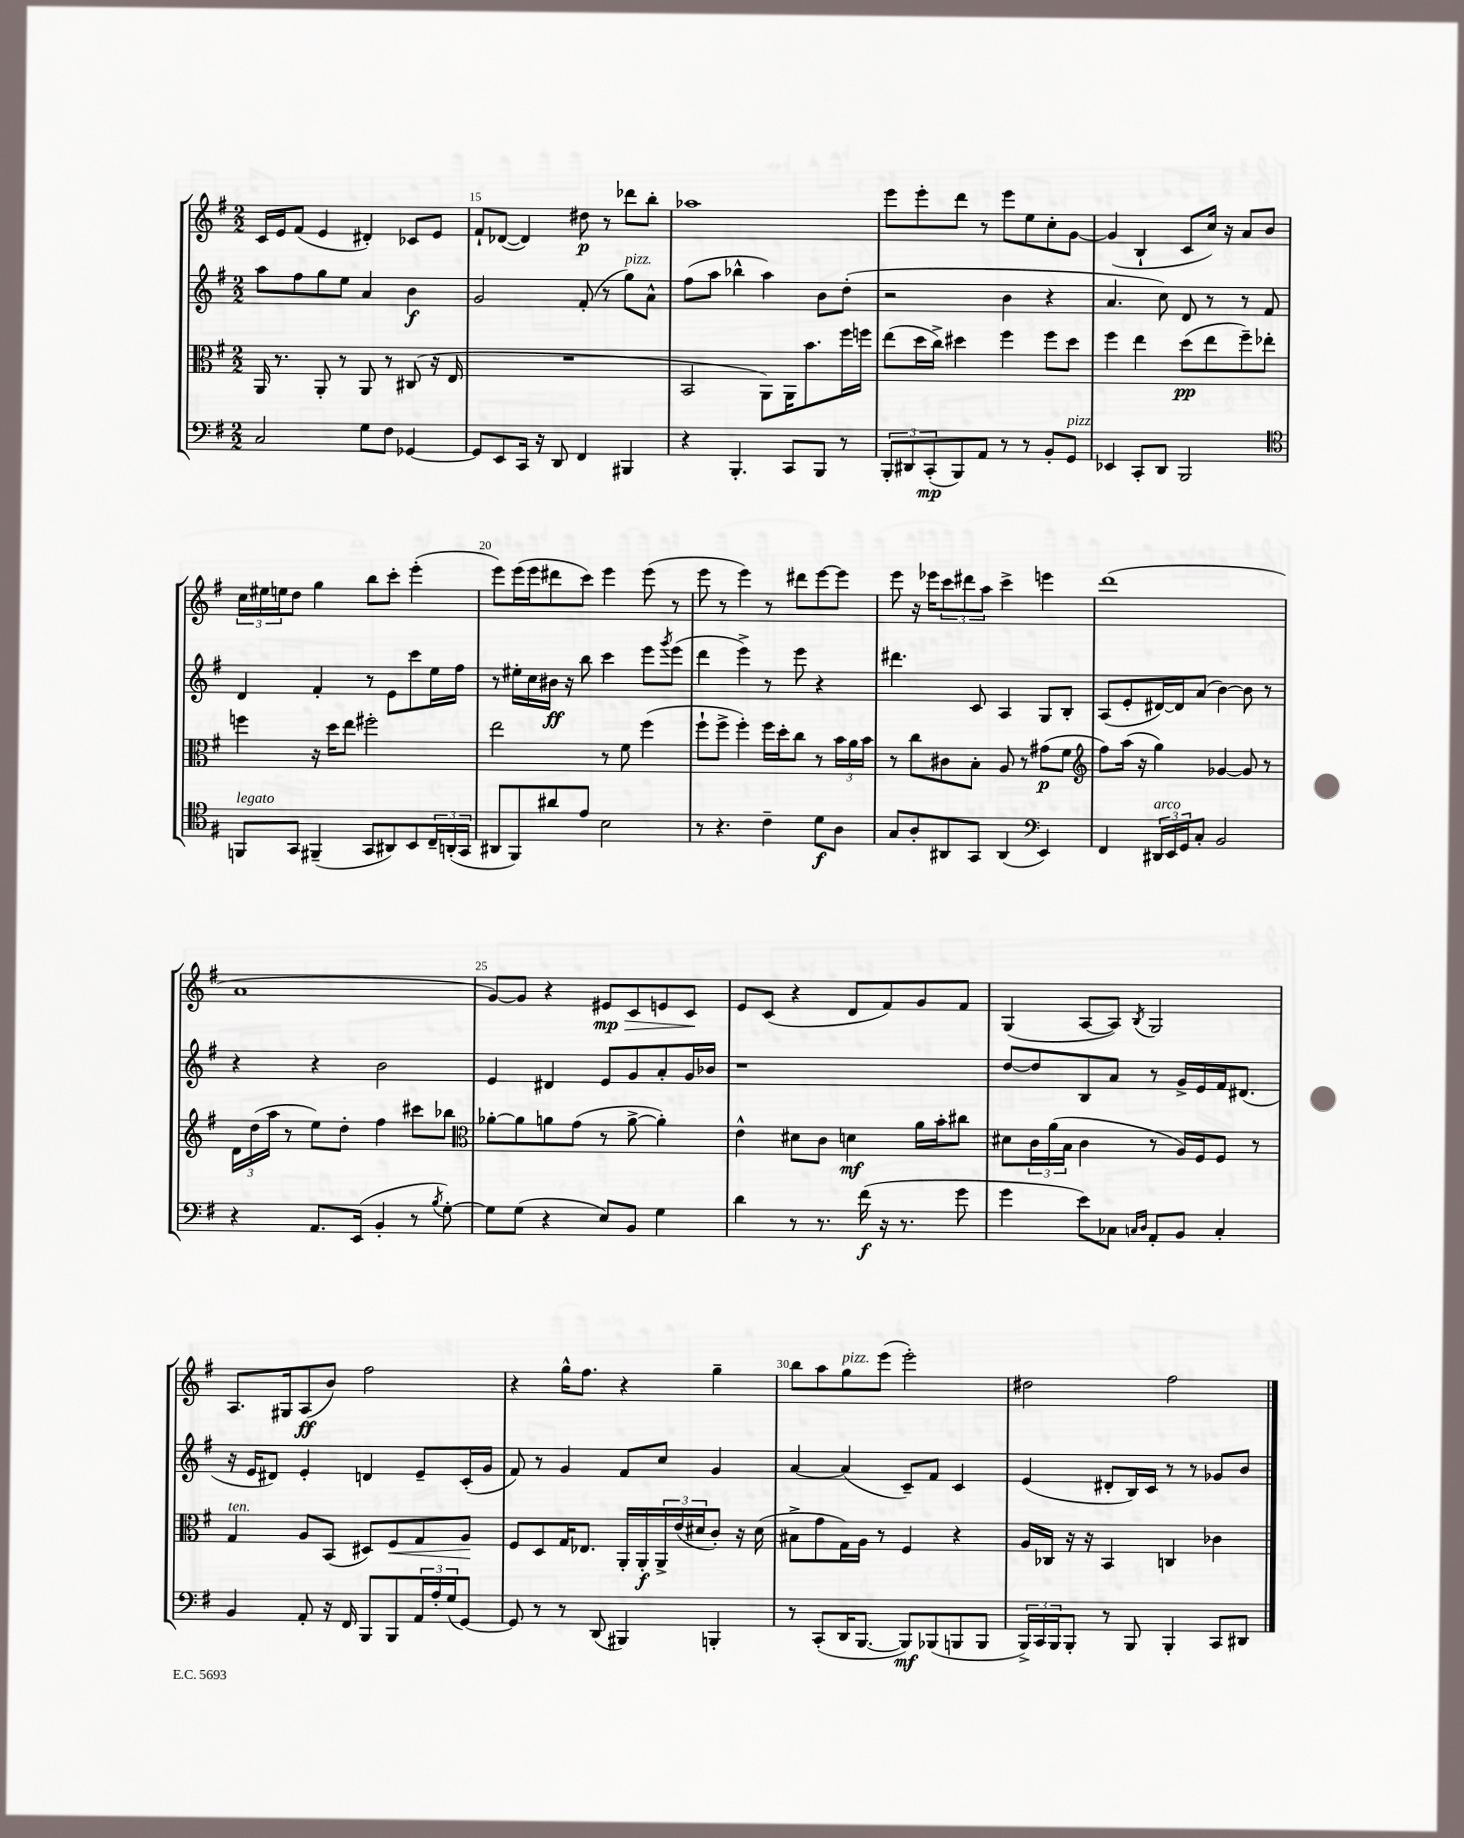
<<
\new StaffGroup <<
\new Staff = "s0" {
    \clef treble \key g \major \numericTimeSignature \time 2/2
    c'16 e'16 fis'8( e'4 dis'4-.) ces'8 e'8 |
    fis'8-! des'8~( des'4) dis''8\p r8 des'''8 b''8-. |
    aes''1 |
    e'''8 e'''8-. d'''8 r8 e'''8 e''8 c''8-. g'8~ |
    g'4( b4-! c'8 c''16) r16 a'8 b'8 |
    \tuplet 3/2 { c''16 eis''16 e''16 } d''8 g''4 b''8 c'''8-. e'''4-.( |
    e'''8) e'''16( e'''16 dis'''8 c'''8) e'''4 e'''8( r8 |
    e'''8 r8 e'''4) r8 dis'''8 e'''8~ e'''8 |
    e'''8 r16 ees'''16 \tuplet 3/2 { c'''8 dis'''8 a''8 } c'''4-> e'''4 |
    d'''1( |
    a'1 |
    g'8~) g'8 r4 eis'8\mp\> c'8 e'8 c'8\! |
    e'8 c'8( r4 d'8 fis'8) g'8 fis'8 |
    g4( a8~ a8) \acciaccatura { b8 } g2 |
    a8. gis16 a8\ff( b'8) fis''2 |
    r4 g''16-^ fis''8. r4 g''4-- |
    b''8 a''8 g''8^\markup { \italic "pizz." } e'''8( e'''2-.) |
    dis''2 fis''2 \bar "|." |
}
\new Staff = "s1" {
    \clef treble \key g \major \numericTimeSignature \time 2/2
    a''8 fis''8 g''8 e''8 a'4 b'4\f |
    g'2 fis'8-.( r8 g''8^\markup { \italic "pizz." }) a'8-^ |
    fis''8( a''8 bes''4-^ a''4) b'8 d''8-.( |
    r2 b'4 r4 |
    a'4. c''8) d'8 r8 r8 fis'8 |
    d'4 fis'4-. r8 e'8 c'''8 e''16 fis''16 |
    r8 eis''16-. c''16 bis'16\ff r16 b''8 c'''4 e'''8 \acciaccatura { g'''8 } e'''8( |
    d'''4 e'''4->) r8 e'''8 r4 |
    dis'''4. c'8 a4 g8 b8-. |
    a8( e'8-. dis'16~) dis'16 a'8( b'4~) b'8 r8 |
    r4 r4 b'2 |
    e'4 dis'4 e'8 g'8 a'8-. g'16 bes'16 |
    r1 |
    d''8~ d''8 b8 a'8 r8 g'16-> e'16 fis'16 dis'8.( |
    r16 e'16 dis'8) e'4-. d'4 e'8-- c'16-.( g'16 |
    fis'8) r8 g'4 fis'8 c''8 g'4 |
    a'4~ a'4( c'8--) fis'8 c'4 |
    e'4( dis'8-. b16) c'16 r8 r8 ges'8 b'8 \bar "|." |
}
\new Staff = "s2" {
    \clef alto \key g \major \numericTimeSignature \time 2/2
    a,16 r8. a,8-. r8 a,8 r8 cis8( r16 e16 |
    R1 |
    b,2 a,8) a,16 b'8. fis''16 f''16 |
    e''8( d''16 c''16->) dis''4 fis''4 fis''8 dis''8 |
    fis''4 e''4 d''8\pp( e''8 fis''8--) ees''8-. |
    f''4 r16 d''16 e''8 fis''2-. |
    e''2 r8 fis'8 fis''4( |
    fis''8-! fis''8-> fis''4-.) fis''16 d''16-. c''8 r8 \tuplet 3/2 { b'16 a'16 b'16 } |
    r8 c''8 cis'8 b8-. a8 r8 gis'8\p( fis'8 |
    \clef treble fis''8) a''16( r16 g''4) ges'4~ ges'8 r8 |
    \tuplet 3/2 { d'16 d''16( a''16 } r8 e''8) d''8-. fis''4 cis'''8 bes''8 |
    \clef alto aes'8~-. aes'8 a'8 g'8( r8 a'8~-> a'4-.) |
    e'4-^ dis'8 c'8 d'4\mf a'16 b'16-. cis''8 |
    dis'8 \tuplet 3/2 { c'16 a'16( b16 } c'4 r8 a16) fis16 fis8 r8 |
    g4^\markup { \italic "ten." } a8 b,8( dis8) fis8\< g8 a8\! |
    fis8 d8 g16 ees8. a,16-. a,16-.\f \tuplet 3/2 { a,16-> e'16( dis'16 } c'8-.) r16 dis'16( |
    bis8-> g'8 g16) a16 r8 fis4 r4 |
    a16 ces16 r16 r16 b,4 c4 ces'4 \bar "|." |
}
\new Staff = "s3" {
    \clef bass \key g \major \numericTimeSignature \time 2/2
    c2 g8 fis8 ges,4~ |
    ges,8 e,8 c,16 r16 d,8 fis,4 bis,,4 |
    r4 b,,4.-. c,8 b,,8 r8 |
    \tuplet 3/2 { b,,8-. dis,8 c,8-.\mp( } b,,8) a,8 r8 r8 b,8-. g,8^\markup { \italic "pizz." } |
    ees,4 c,8-. d,8 b,,2 |
    \clef tenor f,8^\markup { \italic "legato" } g,8 fis,4--( g,8 ais,8) b,8 \tuplet 3/2 { c16-- a,16-.( g,16 } |
    ais,8 fis,8) ais'8 e'8 b2 |
    r8 r4. c'4-- d'8\f a8 |
    g8 a8-. ais,8 g,8 ais,4( \clef bass e,4) |
    fis,4 \tuplet 3/2 { dis,16^\markup { \italic "arco" } e,16 g,16 } c8-. b,2 |
    r4 a,8. e,16( b,4-. r8 \acciaccatura { b8 } g8~-.) |
    g8 g8( r4 e8) b,8 g4 |
    d'4 r8 r8. fis'16\f( r16 r8. g'8 |
    g'4 e'8) ces8 \grace { c16 d16 } a,8-. b,8 c4-. |
    b,4 a,8-. r16 fis,16 b,,8 b,,8 \tuplet 3/2 { a,16 a16-. g16( } g,8~) |
    g,8 r8 r8 d,8( bis,,4) b,,4-. |
    r8 c,8-.( d,16 b,,8.~ b,,8\mf) bes,,8( b,,8 b,,8 |
    \tuplet 3/2 { b,,16->) c,16 b,,16 } b,,8-. r8 b,,8 b,,4-. c,8 dis,8 \bar "|." |
}
>>
>>
\layout { \context { \Score currentBarNumber = #14 \override BarNumber.break-visibility = ##(#f #t #t) barNumberVisibility = #(every-nth-bar-number-visible 5) } }
